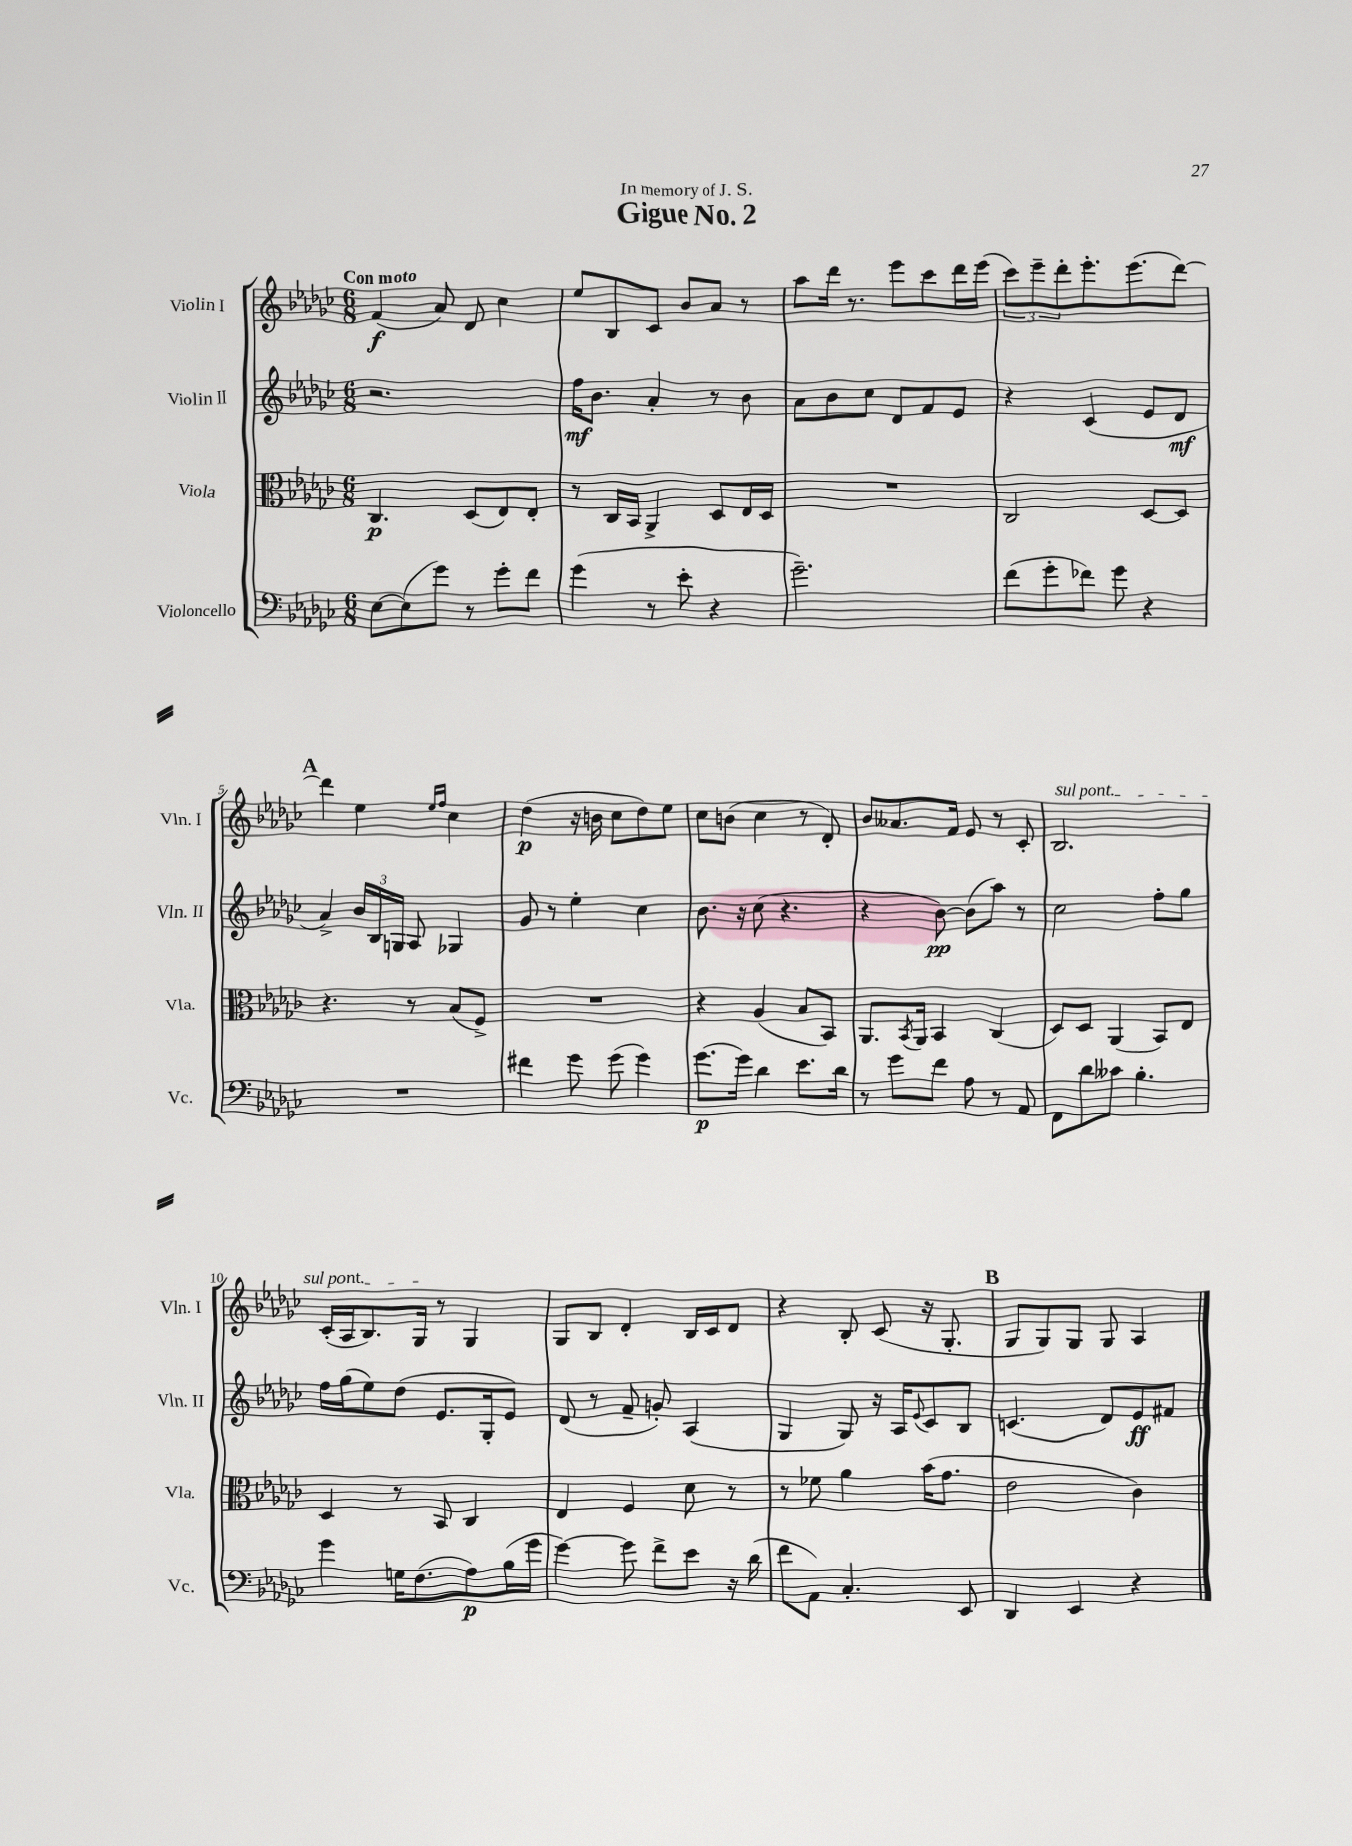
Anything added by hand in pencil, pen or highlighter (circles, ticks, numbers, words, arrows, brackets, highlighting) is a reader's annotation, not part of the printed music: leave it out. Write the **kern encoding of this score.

**kern	**kern	**kern	**kern
*staff4	*staff3	*staff2	*staff1
*clefF4	*clefC3	*clefG2	*clefG2
*k[b-e-a-d-g-c-]	*k[b-e-a-d-g-c-]	*k[b-e-a-d-g-c-]	*k[b-e-a-d-g-c-]
*M6/8	*M6/8	*M6/8	*M6/8
[8E-	4.C-	2.r	(4f
(8E-]	.	.	.
8g-)	.	.	8a-)
8r	(8D-	.	8d-
8g-'	8E-)	.	4cc-
8f	8E-'	.	.
=	=	=	=
(4g-	8r	16ff	8ee-
.	.	8.b-	.
.	16C-	.	8B-
.	16BB-	.	.
8r	4AA-^	4a-'	8c-
8e-'	.	.	8b-
4r	8D-	8r	8a-
.	16E-	8b-	8r
.	16D-	.	.
=	=	=	=
2.g-~)	2.r	8a-	8aa-
.	.	8b-	16ddd-
.	.	.	8.r
.	.	8cc-	.
.	.	8d-	8eee-
.	.	8f	8ccc-
.	.	8e-	16ddd-
.	.	.	(16eee-
=	=	=	=
(8f	2C-	4r	12ccc-)
.	.	.	12eee-~
8g-'	.	.	.
.	.	.	12ddd-'
8f-)	.	(4c-	8.eee-'
8g-	.	.	.
.	.	.	(8.eee-
4r	[8D-	8e-	.
.	8D-]	8d-	[8ddd-)
=	=	=	=
2.r	4.r	4a-^)	4ddd-]
.	.	24b-	4ee-
.	.	24B-	.
.	.	24G	.
.	8r	8A-	.
.	.	.	16qqee-
.	.	.	16qqff
.	(8B-	4G-	4cc-
.	8F^)	.	.
=	=	=	=
4f#	2.r	8g-	(4dd-
.	.	8r	.
8g-	.	4ee-'	16r
.	.	.	16b
(8g-	.	.	8cc-
4g-)	.	4cc-	8dd-)
.	.	.	8ee-
=	=	=	=
[8.g-	4r	8.b-	8cc-
.	.	.	(8b
16g-]	.	16r	.
4d-	(4A-	(8cc-	4cc-
.	.	4.r	.
8.e-	8B-	.	8r
.	8BB-)	.	8d-')
16d-	.	.	.
=	=	=	=
8r	8.AA-	4r	8b-
8g-	.	.	8.a--
.	8qBB-	.	.
.	16AA-	.	.
8f	4BB-	[8b-)	.
.	.	.	16f
8A-	.	(8b-]	8e-
8r	(4C-	8aa-)	8r
8AA-	.	8r	8c-'
=	=	=	=
8FF	8D-)	2cc-	2.B-
8d-	8D-	.	.
8c--	(4AA-	.	.
4.B-'	.	.	.
.	8BB-)	8ff'	.
.	8E-	8gg-	.
=	=	=	=
4g-	4D-	16ff	(16c-'
.	.	(16gg-	16A-
.	.	8ee-)	8.B-)
16G	8r	(8dd-	.
(8.F	.	.	16G-
.	8BB-	8.e-	8r
8A-)	4C-	.	4G-
.	.	16G-'	.
(16B-	.	8e-)	.
16g-	.	.	.
=	=	=	=
[4g-)	4E-	(8d-	8G-
.	.	8r	8B-
8g-]	4F	8f~	4d-'
8f^	.	8g')	.
8e-	8d-	(4A-	16B-
.	.	.	16c-
16r	8r	.	8d-
(16d-	.	.	.
=	=	=	=
8f	8r	4G-	4r
8AA-)	8f-	.	.
4.C-'	4a-	8G-)	8B-'
.	.	16r	(8c-
.	.	16A-	.
.	.	8qqe-	.
.	(16b-	8c-	16r
.	8.g-	.	8.G-'
8EE-	.	8B-	.
=	=	=	=
4DD-	2e-	(4.c	8G-
.	.	.	8G-)
4EE-	.	.	8G-
.	.	8d-)	8G-
4r	4c-)	8e-	4A-
.	.	8f#	.
==	==	==	==
*-	*-	*-	*-
